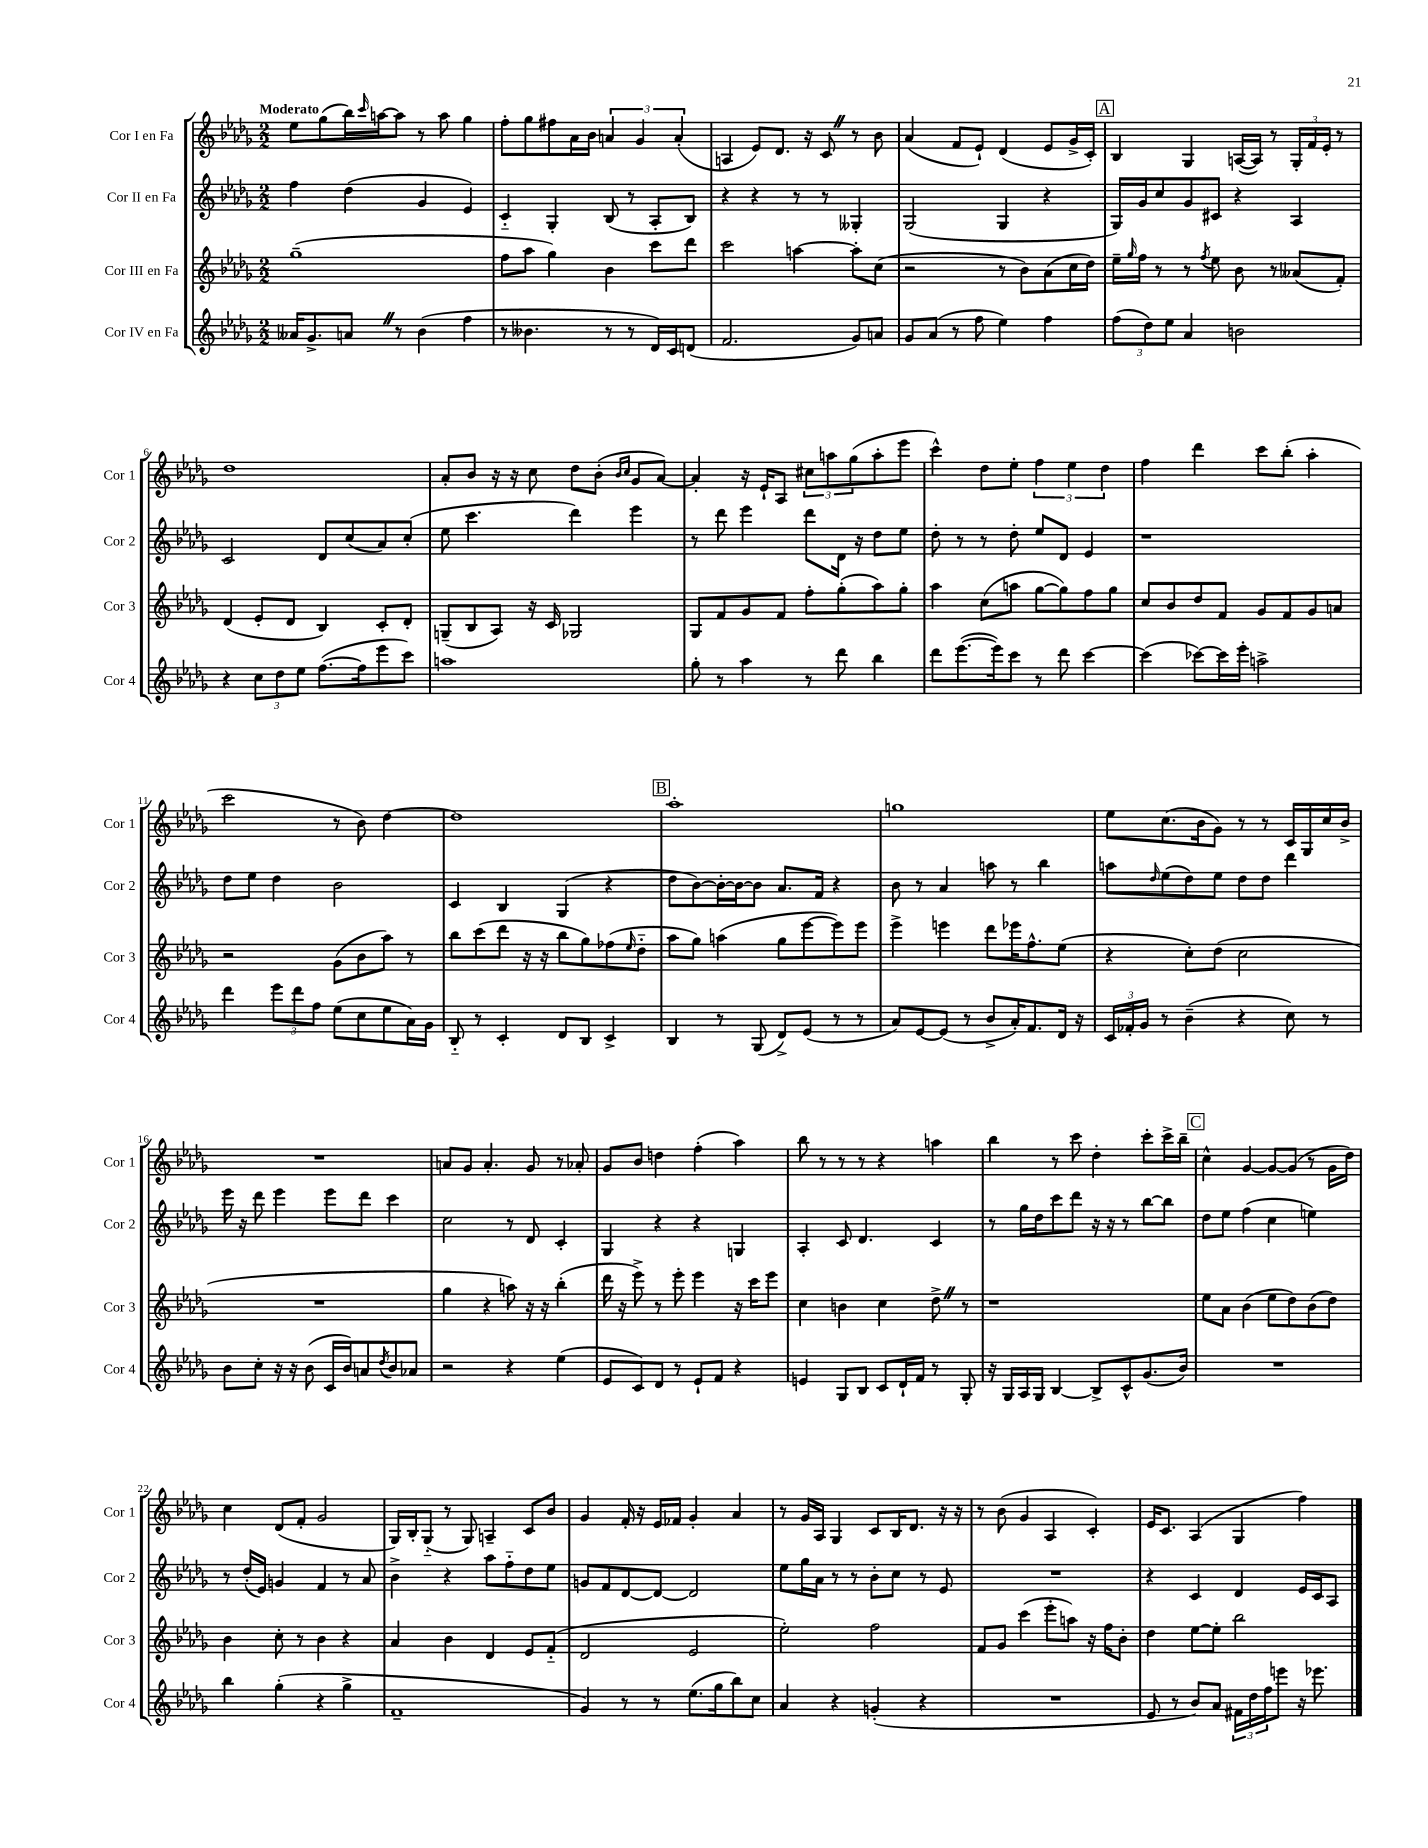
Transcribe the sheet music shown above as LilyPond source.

<<
\new StaffGroup <<
\new Staff = "s0" \with { instrumentName = "Cor I en Fa" shortInstrumentName = "Cor 1" } {
    \clef treble \key des \major \numericTimeSignature \time 2/2 \tempo "Moderato"
    ees''8 ges''8( bes''16) \grace { c'''16 } a''16~ a''8 r8 a''8 ges''4 |
    f''8-. ges''8 fis''8 aes'16 bes'16 \tuplet 3/2 { a'4 ges'4 a'4-.( } |
    a4 ees'8) des'8. r16 c'8 \once \override BreathingSign.text = \markup { \musicglyph "scripts.caesura.straight" } \breathe r8 bes'8 |
    aes'4( f'8 ees'8-!) des'4( ees'8 ges'16-> c'16-.) |
    \mark \markup { \box "A" } bes4 ges4 a16~( a16) r8 \tuplet 3/2 { ges16-. f'16 ees'16-. } r8 |
    des''1 |
    aes'8-. bes'8 r16 r16 c''8 des''8 bes'8-.( \grace { bes'16 c''16 } ges'8 aes'8~) |
    aes'4-. r16 ees'16-! aes8 \tuplet 3/2 { cis''8 a''8 ges''8( } a''8-. ees'''8 |
    c'''4-^) des''8 ees''8-. \tuplet 3/2 { f''4 ees''4 des''4 } |
    f''4 des'''4 c'''8 bes''8-.( aes''4-. |
    c'''2 r8 bes'8) des''4~ |
    des''1 |
    \mark \markup { \box "B" } aes''1-. |
    g''1 |
    ees''8 c''8.( bes'16 ges'8) r8 r8 c'16 ges16 c''16 bes'16-> |
    R1 |
    a'8 ges'8 a'4.-. ges'8 r8 aes'8-. |
    ges'8 bes'8 d''4 f''4-.( aes''4) |
    bes''8 r8 r8 r8 r4 a''4 |
    bes''4 r8 c'''8 des''4-. c'''8-. c'''16-> bes''16-- |
    \mark \markup { \box "C" } c''4-^ ges'4~ ges'8~ ges'8( r8 ges'16 des''16) |
    c''4 des'8( f'8-. ges'2 |
    ges16) bes16-. ges8-_( r8 ges8) a4-- c'8 bes'8 |
    ges'4 f'16-. r16 ees'16 fes'16 ges'4-. aes'4 |
    r8 ges'16 aes16 ges4 c'8 bes16 des'8. r16 r16 |
    r8 bes'8( ges'4 aes4 c'4-.) |
    ees'16 c'8. aes4( ges4 f''4) \bar "|." |
}
\new Staff = "s1" \with { instrumentName = "Cor II en Fa" shortInstrumentName = "Cor 2" } {
    \clef treble \key des \major \numericTimeSignature \time 2/2
    f''4 des''4( ges'4 ees'4) |
    c'4-_ ges4-. bes8( r8 aes8-. bes8) |
    r4 r4 r8 r8 geses4-. |
    ges2( ges4 r4 |
    \mark \markup { \box "A" } ges16) ges'16 c''8 ges'8 cis'8 r4 aes4 |
    c'2 des'8 c''8( aes'8) c''8-.( |
    ees''8 c'''4. des'''4) ees'''4 |
    r8 des'''8 ees'''4 des'''8 des'16 r16 des''8 ees''8 |
    des''8-. r8 r8 des''8-. ees''8 des'8 ees'4 |
    r1 |
    des''8 ees''8 des''4 bes'2 |
    c'4 bes4 ges4( r4 |
    \mark \markup { \box "B" } des''8 bes'8~) bes'16~-. bes'16~ bes'8 aes'8. f'16 r4 |
    bes'8 r8 aes'4 a''8 r8 bes''4 |
    a''8 \grace { des''16 } ees''8( des''8) ees''8 des''8 des''8 des'''4 |
    ees'''16 r16 des'''8 ees'''4 ees'''8 des'''8 c'''4 |
    c''2 r8 des'8 c'4-. |
    ges4 r4 r4 g4 |
    aes4-. c'8 des'4. c'4 |
    r8 ges''16 des''16 c'''8 des'''8 r16 r16 r8 bes''8~ bes''8 |
    \mark \markup { \box "C" } des''8 ees''8 f''4( c''4 e''4) |
    r8 des''16-.( ees'16) g'4 f'4 r8 aes'8 |
    bes'4-> r4 aes''8 f''8-_ des''8 ees''8 |
    g'8 f'8 des'8~ des'8~ des'2 |
    ees''8 ges''16 aes'16 r8 r8 bes'8-. c''8 r8 ees'8 |
    R1 |
    r4 c'4 des'4 ees'16 c'16 aes8 \bar "|." |
}
\new Staff = "s2" \with { instrumentName = "Cor III en Fa" shortInstrumentName = "Cor 3" } {
    \clef treble \key des \major \numericTimeSignature \time 2/2
    ges''1--( |
    f''8 aes''8 ges''4) bes'4 c'''8 des'''8 |
    c'''2 a''4~ a''8-. c''8( |
    r2 r8 bes'8) aes'8( c''16 des''16) |
    \mark \markup { \box "A" } ees''16-- \grace { ges''16 } f''16 r8 r8 \acciaccatura { f''8 } ees''8 bes'8 r8 aeses'8( f'8-.) |
    des'4( ees'8-. des'8 bes4) c'8-. des'8-. |
    g8--( bes8 aes8) r16 c'16 ges2 |
    ges8 f'8 ges'8 f'8 f''8-. ges''8-.( aes''8) ges''8-. |
    aes''4 c''8( a''8 ges''8~ ges''8) f''8 ges''8 |
    c''8 bes'8 des''8 f'8 ges'8 f'8 ges'8 a'8 |
    r2 ges'8( bes'8 aes''8) r8 |
    bes''8 c'''8( des'''8 r16 r16 bes''8 ges''8) fes''8( \grace { ees''16 } des''8-_ |
    \mark \markup { \box "B" } aes''8 ges''8) a''4( ges''8 ees'''8~ ees'''8) ees'''8 |
    ees'''4-> e'''4 des'''8 ees'''16 f''8.-^ ees''8( |
    r4 c''8-.) des''8( c''2 |
    R1 |
    ges''4 r4 a''8) r16 r16 bes''4-.( |
    des'''16 r16 ees'''8->) r8 ees'''8-. ees'''4 r16 c'''16 ees'''8 |
    c''4 b'4 c''4 des''8-> \once \override BreathingSign.text = \markup { \musicglyph "scripts.caesura.straight" } \breathe r8 |
    r1 |
    \mark \markup { \box "C" } ees''8 aes'8 bes'4( ees''8 des''8) bes'8( des''8) |
    bes'4 c''8-. r8 bes'4 r4 |
    aes'4 bes'4 des'4 ees'8 f'8-_( |
    des'2 ees'2 |
    ees''2-.) f''2 |
    f'8 ges'8 c'''4( ees'''8-. a''8) r16 f''16 bes'8-. |
    des''4 ees''8~ ees''8-. bes''2 \bar "|." |
}
\new Staff = "s3" \with { instrumentName = "Cor IV en Fa" shortInstrumentName = "Cor 4" } {
    \clef treble \key des \major \numericTimeSignature \time 2/2
    aeses'16 ges'8.-> a'8 \once \override BreathingSign.text = \markup { \musicglyph "scripts.caesura.straight" } \breathe r8 bes'4( f''4 |
    r8 beses'4. r8 r8 des'16) c'16 d'8( |
    f'2. ges'8) a'8 |
    ges'8 aes'8( r8 f''8 ees''4) f''4 |
    \mark \markup { \box "A" } \tuplet 3/2 { f''8( des''8) ees''8 } aes'4 b'2 |
    r4 \tuplet 3/2 { c''8 des''8 ees''8 } f''8.~( f''16 ees'''8 c'''8) |
    a''1 |
    ges''8-. r8 aes''4 r8 des'''8 bes''4 |
    des'''8 ees'''8.~( ees'''16) c'''8 r8 des'''8 c'''4~ |
    c'''4( ces'''8~) ces'''16 ees'''16-. a''2-> |
    des'''4 \tuplet 3/2 { ees'''8 des'''8 f''8 } ees''8( c''8 ees''8 aes'16) ges'16 |
    bes8-_ r8 c'4-. des'8 bes8 c'4-> |
    \mark \markup { \box "B" } bes4 r8 ges8( des'8->) ees'8( r8 r8 |
    aes'8) ees'8~ ees'8( r8 bes'8-> aes'16-.) f'8. des'16 r16 |
    \tuplet 3/2 { c'16 fes'16-. ges'16 } r8 bes'4--( r4 c''8) r8 |
    bes'8 c''8-. r16 r16 bes'8( c'16 bes'16) a'8 \acciaccatura { des''8 } bes'8 aes'8 |
    r2 r4 ees''4( |
    ees'8 c'8) des'8 r8 ees'8-! f'8 r4 |
    e'4 ges8 bes8 c'8 des'16-! f'16 r8 ges8-. |
    r16 ges16 aes16 ges16 bes4~ bes8-> c'8-^ ges'8.( bes'16) |
    \mark \markup { \box "C" } R1 |
    bes''4 ges''4-.( r4 ges''4-> |
    f'1-- |
    ges'4) r8 r8 ees''8.( ges''16 bes''8) c''8 |
    aes'4 r4 g'4-.( r4 |
    R1 |
    ees'8 r8 bes'8) aes'8 \tuplet 3/2 { fis'16 des''16 f''16 } e'''8 r16 ees'''8. \bar "|." |
}
>>
>>
